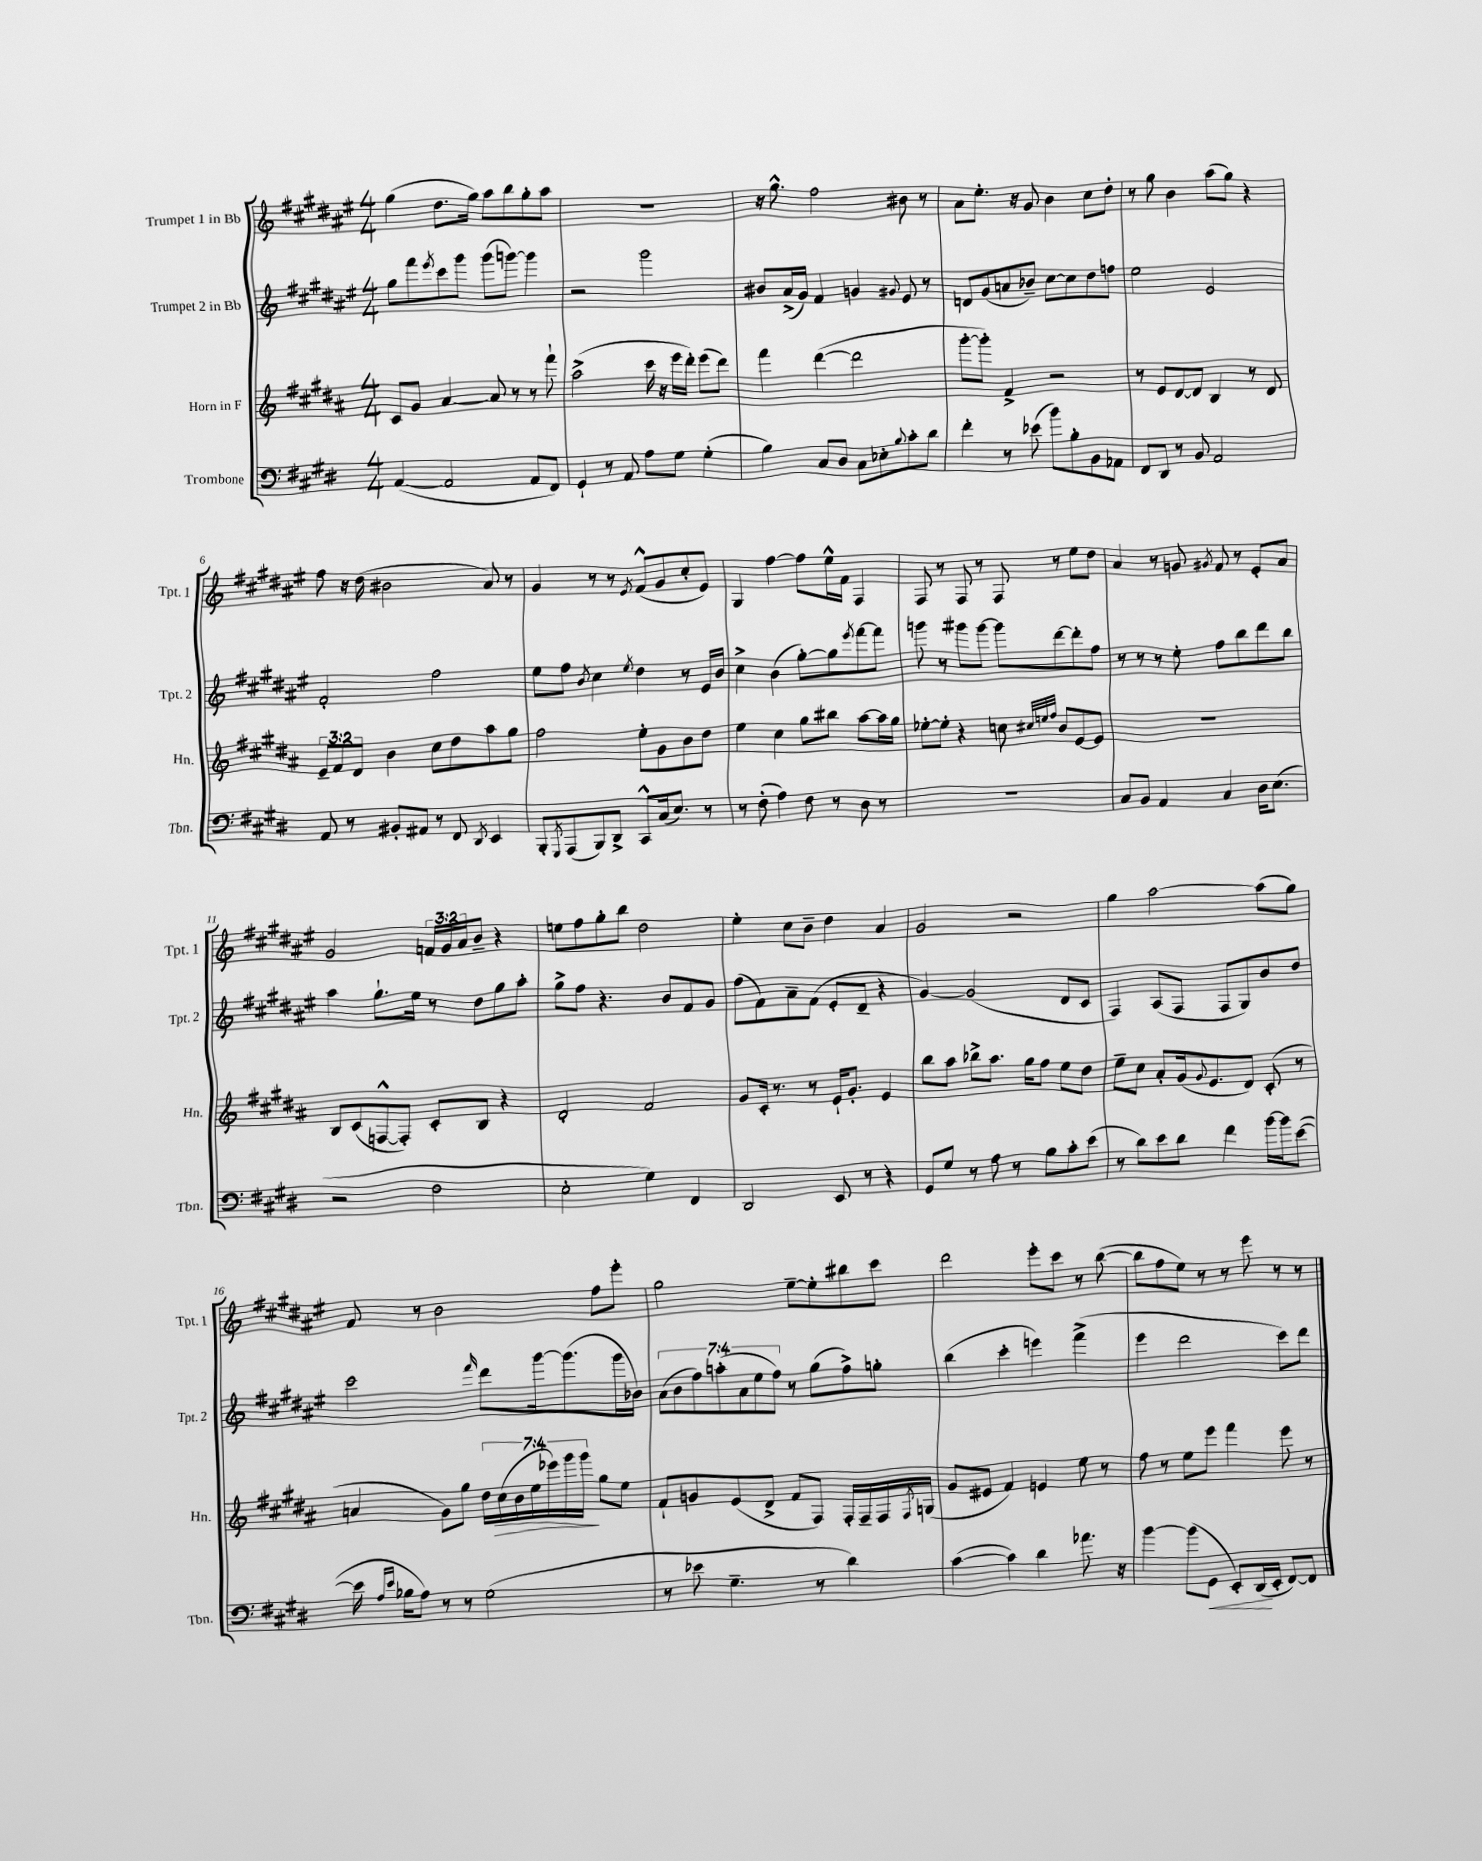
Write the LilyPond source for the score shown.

<<
\new StaffGroup <<
\new Staff = "s0" \with { instrumentName = "Trumpet 1 in Bb" shortInstrumentName = "Tpt. 1" } {
    \clef treble \key fis \major \numericTimeSignature \time 4/4 \override Staff.TupletNumber.text = #tuplet-number::calc-fraction-text
    gis''4( dis''8. gis''16) ais''8 b''8 gis''8-. ais''8 |
    R1 |
    r16 gis''8.-^ fis''2 bis'8 r8 |
    ais'8 eis''8.-. r16 gis'8 b'4 cis''8 dis''8-. |
    r8 gis''8 b'4 ais''8( gis''8) r4 |
    fis''8 r16 dis''16( bis'2 ais'8) r8 |
    gis'4 r8 r8 \acciaccatura { eis'8 } fis'8-^( gis'8 cis''8-. eis'8) |
    gis4 fis''4~ fis''8 eis''16-^ fis'16 fis4 |
    fis8 r8 fis8 r8 fis8 r8 eis''8 dis''8 |
    ais'4 r8 g'8 \acciaccatura { gis'8 } fis'8 r8 eis'8-. ais'8 |
    gis'2 \tuplet 3/2 { f'16 gis'16 ais'16 } b'8-- r4 |
    e''8 fis''8 gis''8-. b''8 dis''2 |
    eis''4-. cis''8 b'8-- dis''4 ais'4 |
    gis'2 r2 |
    gis''4 ais''2~ ais''8( gis''8) |
    fis'8 r8 b'2 fis''8 eis'''8-. |
    gis''2 eis''8~-- eis''8-. bis''8 cis'''8 |
    dis'''2 eis'''8-. cis'''8 r8 b''8~( |
    b''8 fis''8 eis''8) r8 r8 eis'''8 r8 r8 \bar "|." |
}
\new Staff = "s1" \with { instrumentName = "Trumpet 2 in Bb" shortInstrumentName = "Tpt. 2" } {
    \clef treble \key fis \major \numericTimeSignature \time 4/4 \override Staff.TupletNumber.text = #tuplet-number::calc-fraction-text
    gis''8 fis'''8 \acciaccatura { eis'''8 } cis'''8 gis'''8 gis'''8( g'''8~) g'''4 |
    r2 gis'''2 |
    bis'8 ais'16->( gis'16) fis'4 g'4 \appoggiatura { gis'8 } eis'8 r8 |
    d'8 gis'8( a'8 bes'8--) cis''8~ cis''8 dis''8 f''8 |
    eis''2 eis'2 |
    fis'2-. fis''2 |
    eis''8 fis''8 \acciaccatura { b'8 } cis''4 \acciaccatura { eis''8 } dis''4 r8 eis'16 b'16 |
    cis''4-> b'4( gis''8~-.) gis''8 \acciaccatura { eis'''8 } fis'''8~ fis'''8 |
    g'''8 r8 gis'''8 gis'''8~ gis'''8 dis'''8~ dis'''8-. fis''8 |
    r8 r8 r8 eis''8-. fis''8 b''8 dis'''8 b''8 |
    ais''4 gis''8.-! eis''16 r8 dis''8 gis''8 ais''8-. |
    gis''8-> fis''8 r4. b'8 fis'8 gis'8 |
    fis''8( fis'8) ais'8-- fis'8( eis'8-. dis'8-- r4 |
    gis'4~) gis'2( dis'8 cis'8 |
    fis4) ais8( fis8 fis8 gis8) b'8 dis''8 |
    cis'''2 \grace { fis'''16 } dis'''8 gis'''16~ gis'''8.( gis'''16 bes'16) |
    \tuplet 7/4 { ais'8( b'8 fis''8) a''8-.( ais'8 eis''8 fis''8) } r8 gis''8( fis''8->) g''8-. |
    b''4( cis'''4-. e'''4) fis'''4->( |
    eis'''4 dis'''2 cis'''8) dis'''8 \bar "|." |
}
\new Staff = "s2" \with { instrumentName = "Horn in F" shortInstrumentName = "Hn." } {
    \clef treble \key b \major \numericTimeSignature \time 4/4 \override Staff.TupletNumber.text = #tuplet-number::calc-fraction-text
    cis'8 gis'8 ais'4~ ais'8 r8 r8 fis'''8-! |
    ais''2->( cis'''16 r16 e'''16 dis'''16-.) e'''8( dis'''8) |
    fis'''4 dis'''4~( dis'''2 |
    gis'''8~-. gis'''8-.) fis'4-> r2 |
    r8 e'8 dis'8~ dis'8 b4 r8 dis'8 |
    \tuplet 3/2 { e'8-- fis'8 dis'8 } b'4 cis''8 dis''8 ais''8 gis''8 |
    fis''2 e''8-. gis'8 b'8 dis''8 |
    e''4 cis''4 gis''8 bis''8 ais''8~ ais''16 gis''16 |
    ees''8~-. ees''8-. r4 c''8 \grace { cis''32 e''32 fis''32 } b'8 e'8~ e'8 |
    R1 |
    b8 cis'8( f8~-^ f8-.) cis'8-. b8 r4 |
    dis'2-. fis'2 |
    gis'8 cis'16-. r8. r8 e'16-! gis'8.-. e'4 |
    b''8 ais''8 bes''8-> ais''8. gis''16 fis''8 e''8 dis''8 |
    e''8-- cis''8 ais'8-. gis'16( \appoggiatura { gis'8 } e'8. dis'8) cis'8-.( r8 |
    a'4 gis'8) gis''8 \tuplet 7/4 { dis''16 cis''16\>( b'16 e''16 ees'''16) gis'''16 gis'''16\! } gis''8 e''8 |
    fis'8-! g'8 e'8( dis'8-> fis'8 fis8) fis16-. fis16-- fis16 \acciaccatura { fis8 } g16( |
    gis'8 eis'8 fis'4) e'4 e''8 r8 |
    fis''8 r8 e''8 e'''8 fis'''4 e'''8 r8 \bar "|." |
}
\new Staff = "s3" \with { instrumentName = "Trombone" shortInstrumentName = "Tbn." } {
    \clef bass \key e \major \numericTimeSignature \time 4/4
    a,4~( a,2 a,8 fis,8) |
    gis,4-! r8 a,8 a8 gis8 gis4-.( |
    b4) cis8 dis8 cis8 ees8-. \appoggiatura { b8 } cis'8-. dis'8 |
    fis'4-. r8 ees'8( b'8) b8-. b,8 aes,8 |
    fis,8 dis,8 r8 b,8 a,2 |
    a,8 r8 bis,8-. ais,8 r8 fis,8 \acciaccatura { dis,8 } e,4 |
    b,,8-. \acciaccatura { gis,,8 } a,,8( b,,8) dis,8-> cis,8-^ cis16( e8.) r8 |
    r8 fis8-.( a4) fis8 r8 dis8 r8 |
    R1 |
    cis8 b,8 a,4 cis4 dis16 e8.( |
    r2 fis2 |
    e2-. gis4) fis,4 |
    dis,2 e,8 r8 r4 |
    gis,8 gis8 r8 a8 r8 b8 cis'8-. e'8( |
    r8 dis'8) e'8 dis'8 fis'4 b'16~ b'16 e'8~( |
    e'16 \grace { a16 e'16 } bes16 a8) r8 r8 gis2( |
    r8 ees'8 gis4.-- r8 dis'4) |
    cis'4~( cis'4) dis'4 aes'8. r16 |
    b'4~ b'8( gis,8\< e,8-.) dis,16\!( e,16-. fis,8~) fis,8 \bar "|." |
}
>>
>>
